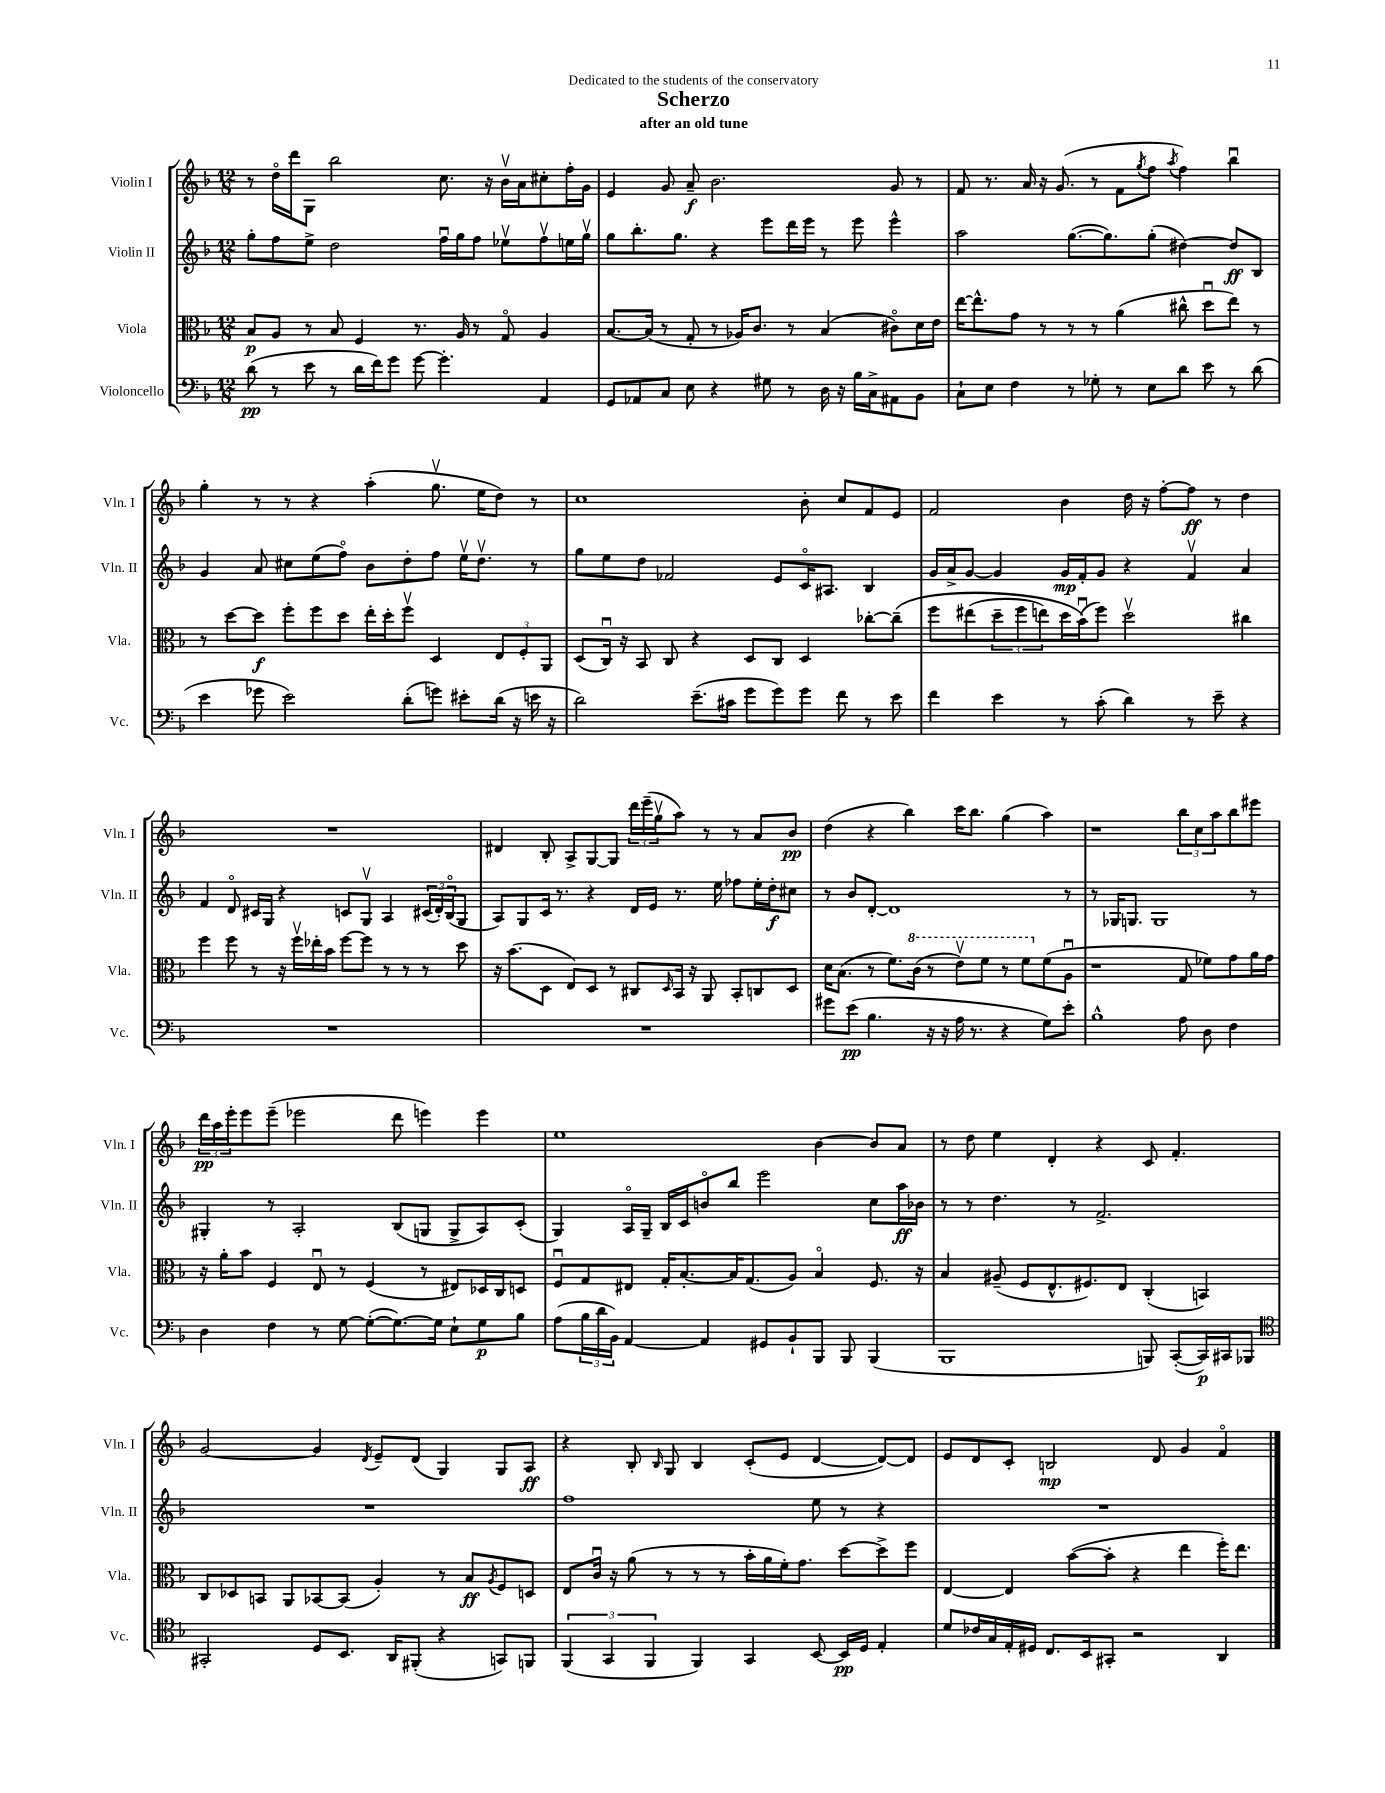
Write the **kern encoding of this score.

**kern	**dynam	**kern	**dynam	**kern	**dynam	**kern	**dynam
*part4	*part4	*part3	*part3	*part2	*part2	*part1	*part1
*staff4	*staff4	*staff3	*staff3	*staff2	*staff2	*staff1	*staff1
*I"Violoncello	*	*I"Viola	*	*I"Violin II	*	*I"Violin I	*
*I'Vc.	*	*I'Vla.	*	*I'Vln. II	*	*I'Vln. I	*
*clefF4	*	*clefC3	*	*clefG2	*	*clefG2	*
*k[b-]	*	*k[b-]	*	*k[b-]	*	*k[b-]	*
*M12/8	*	*M12/8	*	*M12/8	*	*M12/8	*
=1	=1	=1	=1	=1	=1	=1	=1
(8d\	pp	8B-/L	p	8gg'\L	.	8r	.
8r	.	8A/J	.	8ff\	.	16dd\LL	.
.	.	.	.	.	.	16ddd\J	.
8e\	.	8r	.	8ee^\J	.	8G\J	.
8r	.	8B-/	.	2dd\	.	2bb-\	.
16d\LL	.	4F/	.	.	.	.	.
16f\J)	.	.	.	.	.	.	.
8g\J	.	.	.	.	.	.	.
[8g\	.	8.r	.	.	.	.	.
4.g'\]	.	.	.	16ffu\LL	.	8.cc\	.
.	.	16A/	.	16gg\J	.	.	.
.	.	8r	.	8ff\J	.	.	.
.	.	.	.	.	.	16r	.
.	.	8G/	.	8ee-Xv\L	.	16b-v\LL	.
.	.	.	.	.	.	16a\J	.
4AA/	.	4A/	.	8ffv\	.	8cc#X'\	.
.	.	.	.	16een\L	.	16ff'\L	.
.	.	.	.	16ggv\JJ	.	16g\JJ	.
=2	=2	=2	=2	=2	=2	=2	=2
8GG/L	.	[8.B-/L	.	8gg\L	.	4e/	.
8AA-X/	.	.	.	8.bb-'\	.	.	.
.	.	(16B-/Jk]	.	.	.	.	.
8C/J	.	8r	.	.	.	8g/	.
.	.	.	.	8.gg\J	.	.	.
8E\	.	8G'/	.	.	.	8a~/	f
4r	.	8r	.	4r	.	2.b-\	.
.	.	16A-X/KL)	.	.	.	.	.
.	.	8.c/J	.	.	.	.	.
8G#X\	.	.	.	8eee\L	.	.	.
8r	.	8r	.	16ddd\L	.	.	.
.	.	.	.	16eee\JJ	.	.	.
16D\	.	(4B-/	.	8r	.	.	.
16r	.	.	.	.	.	.	.
16B-\LL	.	.	.	8eee\	.	.	.
16C^\J	.	.	.	.	.	.	.
8AA#X\	.	8c#X\L)	.	4eee^^\	.	8g/	.
8BB-\J	.	16d\L	.	.	.	8r	.
.	.	16e\JJ	.	.	.	.	.
=3	=3	=3	=3	=3	=3	=3	=3
8C`\L	.	[16ee\KL	.	2aa\	.	8f/	.
.	.	8.ee^^\]	.	.	.	.	.
8E\J	.	.	.	.	.	8.r	.
4F\	.	8g\J	.	.	.	.	.
.	.	.	.	.	.	16a/	.
.	.	8r	.	.	.	16r	.
.	.	.	.	.	.	(8.g/	.
8r	.	8r	.	([8.gg\L	.	.	.
8G-X'\	.	8r	.	.	.	8r	.
.	.	.	.	8.gg\])	.	.	.
8r	.	(4a\	.	.	.	8f\L	.
.	.	.	.	.	.	8qgg/	.
8E\L	.	.	.	(8gg'\J	.	8ff\J	.
.	.	.	.	.	.	8qaa/	.
8d\J	.	8cc#X^^\	.	[4dd#X\)	.	4ff\)	.
8e\	.	8ddu\L	.	.	.	.	.
8r	.	8ee\J)	.	8dd#/L]	ff	4bb-u\	.
(8d\	.	8r	.	8B-/J	.	.	.
!!LO:LB:g=z
=4	=4	=4	=4	=4	=4	=4	=4
4e\	.	8r	.	4g/	.	4gg'\	.
.	.	[8dd\L	.	.	.	.	.
8g-X\	.	8dd\J]	f	8a/	.	8r	.
2e\)	.	8ff'\L	.	8cc#X\L	.	8r	.
.	.	8ff\	.	(8ee\	.	4r	.
.	.	8dd\J	.	8ff\J)	.	.	.
.	.	16ee'\LL	.	8b-\L	.	(4aa'\	.
.	.	16dd'\J	.	.	.	.	.
(8d'\L	.	8ffv\J	.	8dd'\	.	.	.
8gn\J)	.	4D/	.	8ff\J	.	8.ggv\	.
8e#X'\L	.	.	.	16eev\KL	.	.	.
.	.	.	.	8.ddv\J	.	16ee\KL	.
(16d\Jk	.	12E/L	.	.	.	8dd\J)	.
16r	.	.	.	.	.	.	.
.	.	12F'/	.	.	.	.	.
16en\	.	.	.	8r	.	8r	.
.	.	12AA/J	.	.	.	.	.
16r	.	.	.	.	.	.	.
=5	=5	=5	=5	=5	=5	=5	=5
2d\)	.	(8D/L	.	8gg\L	.	1cc	.
.	.	16Cu/Jk)	.	8ee\	.	.	.
.	.	16r	.	.	.	.	.
.	.	8BB-/	.	8dd\J	.	.	.
.	.	8C/	.	2f-X/	.	.	.
(8.e~\L	.	4r	.	.	.	.	.
16c#X\Jk	.	.	.	.	.	.	.
8g\L	.	8D/L	.	.	.	.	.
8g\)	.	8C/J	.	8e/L	.	.	.
8g\J	.	4D/	.	16c/K	.	8b-'\	.
.	.	.	.	8.A#X/J	.	.	.
8f\	.	.	.	.	.	8cc/L	.
8r	.	[8cc-X'\L	.	4B-/	.	8f/	.
8e\	.	(8cc-~\J]	.	.	.	8e/J	.
=6	=6	=6	=6	=6	=6	=6	=6
4f\	.	8ff\L	.	16g/LL	.	2f/	.
.	.	.	.	16a^/J	.	.	.
.	.	(8ee#X\	.	[8g/J	.	.	.
4e\	.	12dd~\	.	4g/]	.	.	.
.	.	12ff\	.	.	.	.	.
.	.	12een\)	.	.	.	.	.
8r	.	16dd\L	.	16g/LL	mp	4b-\	.
.	.	(16b-u\J)	.	16f'/J	.	.	.
(8c'\	.	8ff\J)	.	8g/J	.	.	.
4d\)	.	2ddv\	.	4r	.	16dd\	.
.	.	.	.	.	.	16r	.
.	.	.	.	.	.	[8ff'\L	.
8r	.	.	.	4fv/	.	8ff\J]	ff
8e~\	.	.	.	.	.	8r	.
4r	.	4cc#X\	.	4a/	.	4dd\	.
!!LO:LB:g=z
=7	=7	=7	=7	=7	=7	=7	=7
1.r	.	4ff\	.	4f/	.	1.r	.
.	.	8ff\	.	8d/	.	.	.
.	.	8r	.	16c#X/LL	.	.	.
.	.	.	.	16G/JJ	.	.	.
.	.	16r	.	4r	.	.	.
.	.	16ffv\LL	.	.	.	.	.
.	.	16ee-X'\	.	.	.	.	.
.	.	16b-\JJ	.	.	.	.	.
.	.	[8ff\L	.	8cn/L	.	.	.
.	.	8ff\J]	.	8Gv/J	.	.	.
.	.	8r	.	4A/	.	.	.
.	.	8r	.	.	.	.	.
.	.	8r	.	(24c#X/LL	.	.	.
.	.	.	.	24d'/)	.	.	.
.	.	.	.	(24B-/J	.	.	.
.	.	8dd\	.	8G/J	.	.	.
=8	=8	=8	=8	=8	=8	=8	=8
1.r	.	16r	.	8A/L)	.	4d#X/	.
.	.	(8.b-\L	.	.	.	.	.
.	.	.	.	8G/	.	.	.
.	.	8D\J	.	16c/Jk	.	8B-'/	.
.	.	.	.	8.r	.	.	.
.	.	8E/L)	.	.	.	8A^/L	.
.	.	8D/J	.	4r	.	[8G/	.
.	.	8r	.	.	.	8G/J]	.
.	.	8C#X/L	.	16d/LL	.	24ddd\LL	.
.	.	.	.	.	.	(24eee~\	.
.	.	.	.	16e/JJ	.	.	.
.	.	.	.	.	.	24ggv\J	.
.	.	16qqD/	.	.	.	.	.
.	.	16BB-/Jk	.	8.r	.	8aa\J)	.
.	.	16r	.	.	.	.	.
.	.	8AA/	.	.	.	8r	.
.	.	.	.	16ee\	.	.	.
.	.	8BB-'/L	.	8ff-X\L	.	8r	.
.	.	8Cn/	.	16ee'\L	.	8a/L	.
.	.	.	.	16dd'\J	f	.	.
.	.	8D/J	.	8cc#X\J	.	8b-/J	pp
=9	=9	=9	=9	=9	=9	=9	=9
8g#X\L	.	16d\KL	.	8r	.	(4dd\	.
.	.	(8.B-\J	.	.	.	.	.
(8e\J	pp	.	.	8b-/L	.	.	.
4.B-\	.	8r	.	[8d'/J	.	4r	.
.	.	8.f\L)	.	1d]	.	.	.
.	.	.	.	.	.	4bb-\)	.
*	*	*8va	*	*	*	*	*
.	.	(16cc\Jk	.	.	.	.	.
16r	.	8r	.	.	.	.	.
16r	.	.	.	.	.	.	.
16A\	.	8eev\L)	.	.	.	16ccc\KL	.
8.r	.	.	.	.	.	8.bb-\J	.
.	.	8ff\J	.	.	.	.	.
4r	.	8r	.	.	.	(4gg\	.
.	.	8ff\L	.	.	.	.	.
*	*	*X8va	*	*	*	*	*
8G\L)	.	(8f\	.	.	.	4aa\)	.
8e'\J	.	8Au\J	.	8r	.	.	.
=10	=10	=10	=10	=10	=10	=10	=10
1B-^^	.	1r	.	8r	.	1r	.
.	.	.	.	16G-X/KL	.	.	.
.	.	.	.	8.Gn/J	.	.	.
.	.	.	.	1G	.	.	.
8A\	.	8G/	.	.	.	12bb-\L	.
.	.	.	.	.	.	12cc\	.
8D\	.	8f-X\L)	.	.	.	.	.
.	.	.	.	.	.	12aa\	.
4F\	.	8g\	.	.	.	8bb-\	.
.	.	16a\L	.	8r	.	8eee#X\J	.
.	.	16g\JJ	.	.	.	.	.
!!LO:LB:g=z
=11	=11	=11	=11	=11	=11	=11	=11
4D\	.	16r	.	4G#X'/	.	24ddd\LL	pp
.	.	.	.	.	.	24aa\	.
.	.	16a'\KL	.	.	.	.	.
.	.	.	.	.	.	24eee'\J	.
.	.	8b-\J	.	.	.	8eee\	.
4F\	.	4F/	.	8r	.	(8eee~\J	.
.	.	.	.	2A'/	.	2eee-X\	.
8r	.	8Eu/	.	.	.	.	.
[8G\	.	8r	.	.	.	.	.
(8G'\L_	.	(4F/	.	.	.	.	.
8.G\_)	.	.	.	(8B-/L	.	8ddd\	.
.	.	8r	.	8Gn/J	.	4eeen\)	.
16G\Jk]	.	.	.	.	.	.	.
8E`\L	.	8E#X/L)	.	8G^/L	.	.	.
8G\	p	16D-X/L	.	8A/)	.	4eee\	.
.	.	16C/J	.	.	.	.	.
8B-\J	.	8Dn/J	.	(8c'/J	.	.	.
=12	=12	=12	=12	=12	=12	=12	=12
(8A\L	.	8Fu/L	.	4G/)	.	1ee	.
24B-\L	.	8G/	.	.	.	.	.
24d\	.	.	.	.	.	.	.
24BB-\JJ)	.	.	.	.	.	.	.
[4AA/	.	8E#X/J	.	16A/LL	.	.	.
.	.	.	.	16G~/JJ	.	.	.
.	.	16G'/KL	.	16B-/LL	.	.	.
.	.	[8.B-'/	.	16c/J	.	.	.
4AA/]	.	.	.	8bn/	.	.	.
.	.	16B-/K]	.	8bb-/J	.	.	.
.	.	(8.G/	.	.	.	.	.
8GG#X/L	.	.	.	2eee\	.	.	.
8BB-`/	.	8A/J)	.	.	.	.	.
8BBB-/J	.	4B-/	.	.	.	[4b-\	.
8BBB-/	.	.	.	.	.	.	.
(4BBB-/	.	8.F/	.	8cc\L	.	8b-/L]	.
.	.	.	.	16aa\L	ff	8a/J	.
.	.	16r	.	16b-X\JJ	.	.	.
=13	=13	=13	=13	=13	=13	=13	=13
1BBB-	.	4B-/	.	8r	.	8r	.
.	.	.	.	8r	.	8dd\	.
.	.	(8A#X~/	.	4.dd\	.	4ee\	.
.	.	8F/L	.	.	.	.	.
.	.	8.E^^/	.	.	.	4d'/	.
.	.	.	.	8r	.	.	.
.	.	8.F#X/)	.	.	.	.	.
.	.	.	.	2.f^/	.	4r	.
.	.	8E/J	.	.	.	.	.
8BBBn/)	.	(4C'/	.	.	.	8c/	.
([8CC'/L	.	.	.	.	.	4.f'/	.
16CC/L])	p	4BBn/)	.	.	.	.	.
16CC#X/J	.	.	.	.	.	.	.
8BBB-X/J	.	.	.	.	.	.	.
!!LO:LB:g=z
=14	=14	=14	=14	=14	=14	=14	=14
*clefC4	*	*	*	*	*	*	*
2GG#X'/	.	8C/L	.	1.r	.	[2g/	.
.	.	8D-X/	.	.	.	.	.
.	.	8BBn/J	.	.	.	.	.
.	.	8AA/L	.	.	.	.	.
8D/L	.	[8BB-X/	.	.	.	4g/]	.
8.BB-/J	.	(8BB-/J]	.	.	.	.	.
.	.	.	.	.	.	8qd/	.
.	.	4A'/)	.	.	.	8e~/L	.
16AA/KL	.	.	.	.	.	.	.
(8FF#X'/J	.	.	.	.	.	(8d/J	.
4r	.	8r	.	.	.	4G/)	.
.	.	8B-/L	ff	.	.	.	.
.	.	8qA/	.	.	.	.	.
8GGn/L)	.	8F/	.	.	.	8G/L	.
8FFn/J	.	8Dn/J	.	.	.	8A/J	ff
=15	=15	=15	=15	=15	=15	=15	=15
(6FF/	.	8E/L	.	1ff	.	4r	.
.	.	16cu/Jk	.	.	.	.	.
6GG/	.	.	.	.	.	.	.
.	.	16r	.	.	.	.	.
.	.	(8a\	.	.	.	8B-'/	.
6FF/	.	.	.	.	.	.	.
.	.	.	.	.	.	16qqB-/	.
.	.	8r	.	.	.	8G/	.
4FF/)	.	8r	.	.	.	4B-/	.
.	.	8r	.	.	.	.	.
4GG/	.	16b-'\LL	.	.	.	(8c'/L	.
.	.	16a\	.	.	.	.	.
.	.	16f'\J)	.	.	.	8e/J	.
.	.	8.g\J	.	.	.	.	.
[8BB-/	.	.	.	8ee\	.	[4d/	.
16BB-/LL]	pp	[8dd\L	.	8r	.	.	.
16D/JJ	.	.	.	.	.	.	.
4E'/	.	8dd^\]	.	4r	.	8d/L_)	.
.	.	8ff\J	.	.	.	8d/J]	.
=16	=16	=16	=16	=16	=16	=16	=16
8d/L	.	[4E/	.	1.r	.	8e/L	.
16c-X/L	.	.	.	.	.	8d/	.
16G/	.	.	.	.	.	.	.
16E'/	.	4E/]	.	.	.	8c'/J	.
16D#X/JJ	.	.	.	.	.	.	.
8.C/L	.	.	.	.	.	2Bn/	mp
.	.	([8b-\L	.	.	.	.	.
16BB-/k	.	.	.	.	.	.	.
8GG#X'/J	.	8b-'\J]	.	.	.	.	.
2r	.	4r	.	.	.	.	.
.	.	.	.	.	.	8d/	.
.	.	4ee\	.	.	.	4g/	.
4AA/	.	16ff'\KL)	.	.	.	4f/	.
.	.	8.ee\J	.	.	.	.	.
==	==	==	==	==	==	==	==
*-	*-	*-	*-	*-	*-	*-	*-
